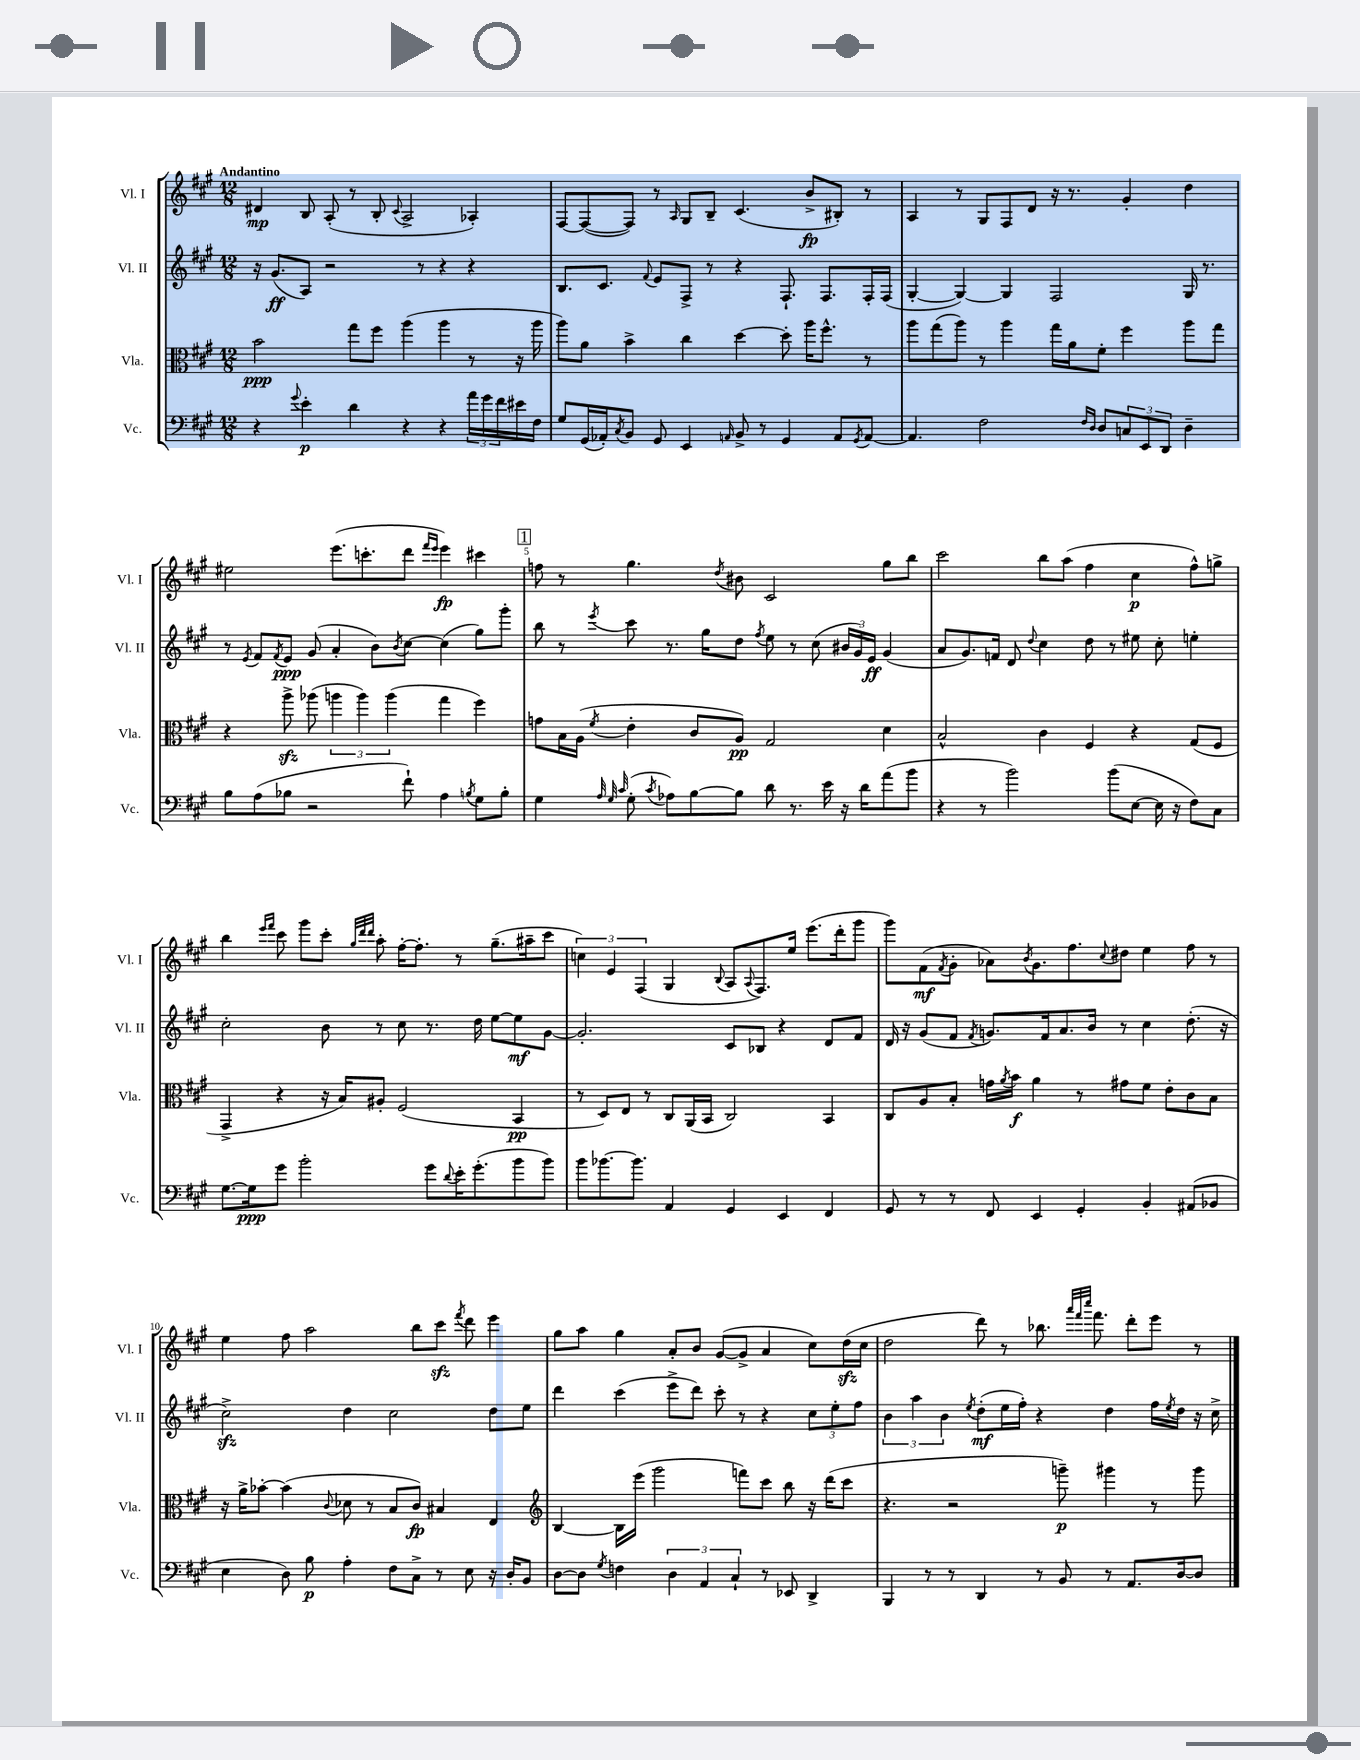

**kern	**dynam	**kern	**dynam	**kern	**dynam	**kern	**dynam
*part4	*part4	*part3	*part3	*part2	*part2	*part1	*part1
*staff4	*staff4	*staff3	*staff3	*staff2	*staff2	*staff1	*staff1
*I"Vc.	*	*I"Vla.	*	*I"Vl. II	*	*I"Vl. I	*
*I'Vc.	*	*I'Vla.	*	*I'Vl. II	*	*I'Vl. I	*
*clefF4	*	*clefC3	*	*clefG2	*	*clefG2	*
*k[f#c#g#]	*	*k[f#c#g#]	*	*k[f#c#g#]	*	*k[f#c#g#]	*
*M12/8	*	*M12/8	*	*M12/8	*	*M12/8	*
=1	=1	=1	=1	=1	=1	=1	=1
!	!	!	!	!	!	!LO:TX:a:B:t=Andantino	!
4r	.	2b\	ppp	16r	.	4d#X/	mp
.	.	.	.	(8.g#/L	ff	.	.
8qqg#/	.	.	.	.	.	.	.
4e'\	p	.	.	8A/J)	.	8B/	.
.	.	.	.	2r	.	(8A'/	.
4d\	.	8gg#\L	.	.	.	8r	.
.	.	8ff#\J	.	.	.	8B'/	.
.	.	.	.	.	.	8qqc#/	.
4r	.	(4aa\	.	.	.	2A^/	.
.	.	.	.	8r	.	.	.
4r	.	4aa\	.	4r	.	.	.
24a\LL	.	8r	.	4r	.	4A-X'/)	.
24g#\	.	.	.	.	.	.	.
24f#\	.	.	.	.	.	.	.
16e#X\	.	16r	.	.	.	.	.
16F#\JJ	.	16aa\	.	.	.	.	.
=2	=2	=2	=2	=2	=2	=2	=2
8G#/L	.	8aa\L)	.	8.B/L	.	[8F#/L	.
(16GG#/L	.	8a\J	.	.	.	(8F#/_	.
16AA-X'/J)	.	.	.	8.c#/J	.	.	.
8qC#/	.	.	.	.	.	.	.
8BB/J	.	4b^\	.	.	.	8F#/J])	.
.	.	.	.	8qqf#/	.	.	.
8GG#/	.	.	.	8e/L	.	8r	.
.	.	.	.	.	.	16qqA/	.
4EE/	.	4cc#\	.	8F#^/J	.	8G#/L	.
.	.	.	.	8r	.	8B~/J	.
16qqAAn/	.	.	.	.	.	.	.
8BB^/	.	[4dd\	.	4r	.	(4.c#/	.
8r	.	.	.	.	.	.	.
4GG#/	.	8dd'\]	.	8.F#`/	.	.	.
.	.	16aa\KL	.	.	.	8b^/L	fp
.	.	8.ff#^^\J	.	8.F#/L	.	.	.
8AA/L	.	.	.	.	.	8B#X'/J)	.
8qGG#/	.	.	.	.	.	.	.
[8AA/J	.	8r	.	16F#'/L	.	8r	.
.	.	.	.	(16F#/JJ	.	.	.
=3	=3	=3	=3	=3	=3	=3	=3
4.AA/]	.	8aa\L	.	[4G#'/	.	4A/	.
.	.	(8gg#\	.	.	.	.	.
.	.	8aa\J)	.	4G#/_)	.	8r	.
2F#\	.	8r	.	.	.	8G#/L	.
.	.	4aa\	.	4G#/]	.	8F#/	.
.	.	.	.	.	.	8d/J	.
.	.	16gg#\LL	.	2F#/	.	16r	.
.	.	16a\J	.	.	.	8.r	.
16qqF#/LL	.	.	.	.	.	.	.
16qqD/JJ	.	.	.	.	.	.	.
8D/L	.	8f#'\J	.	.	.	.	.
12Cn/	.	4ff#\	.	.	.	4g#'/	.
12EE/	.	.	.	.	.	.	.
12DD/J	.	.	.	.	.	.	.
4D~\	.	8aa\L	.	16G#/	.	4dd\	.
.	.	.	.	8.r	.	.	.
.	.	8gg#\J	.	.	.	.	.
!!LO:LB:g=z
=4	=4	=4	=4	=4	=4	=4	=4
8B\L	.	4r	.	8r	.	2ee#X\	.
.	.	.	.	8qe/	.	.	.
(8A\	.	.	.	8f#/L	.	.	.
.	.	.	.	8qf#/	.	.	.
8B-X\J	.	8aazz^\	.	8e/J	ppp	.	.
2r	.	(8aa-X\	.	(8g#/	.	.	.
.	.	6aan\	.	4a'/	.	(8.eee\L	.
.	.	6aa\)	.	.	.	.	.
.	.	.	.	.	.	8.cccn'\	.
.	.	.	.	8b\L)	.	.	.
.	.	(6aa\	.	.	.	.	.
.	.	.	.	8qb/	.	.	.
8f#`\)	.	.	.	[8cc#\J	.	8ddd\J	.
.	.	.	.	.	.	16qqfff#/LL	.
.	.	.	.	.	.	16qqeee/JJ	.
4A\	.	4gg#\	.	(4cc#\]	.	4eee\)	fp
8qBn/	.	.	.	.	.	.	.
8G#\L	.	4ff#\)	.	8gg#\L)	.	4ccc#X\	.
8B'\J	.	.	.	8ggg#'\J	.	.	.
!!LO:REH:place=s1:t=1
=5	=5	=5	=5	=5	=5	=5	=5
4G#\	.	8gn\L	.	8bb\	.	8ffn\	.
.	.	16B\L	.	8r	.	8r	.
.	.	(16A\JJ	.	.	.	.	.
32qqA/	.	.	.	.	.	.	.
32qqG#/	.	.	.	.	.	.	.
32qqc#/	.	8qf#/	.	8qeee/	.	.	.
(8G#'\	.	4e'\	.	8ccc#\	.	4.gg#\	.
8qc#/	.	.	.	.	.	.	.
8A-X\L)	.	.	.	8.r	.	.	.
[8B\	.	8c#/L	.	.	.	.	.
.	.	.	.	16gg#\KL	.	.	.
.	.	.	.	.	.	8qdd/	.
8B\J]	.	8A/J)	pp	8dd\J	.	8b#X\	.
.	.	.	.	8qff#/	.	.	.
8d\	.	2G#/	.	8ee\	.	2c#/	.
8.r	.	.	.	8r	.	.	.
.	.	.	.	(8cc#\	.	.	.
16e\	.	.	.	.	.	.	.
16r	.	.	.	24b#X/LL	.	.	.
.	.	.	.	24g#/)	.	.	.
16d\KL	.	.	.	.	.	.	.
.	.	.	.	24e/JJ	ff	.	.
(8a\	.	4d\	.	(4g#/	.	8gg#\L	.
8b\J	.	.	.	.	.	8bb\J	.
=6	=6	=6	=6	=6	=6	=6	=6
4r	.	2B^^/	.	8a/L	.	2ccc#\	.
.	.	.	.	8.g#/)	.	.	.
8r	.	.	.	.	.	.	.
.	.	.	.	16fn/Jk	.	.	.
2b\)	.	.	.	8d/	.	.	.
.	.	.	.	8qqdd/	.	.	.
.	.	4c#\	.	4cc#\	.	8bb\L	.
.	.	.	.	.	.	(8aa\J	.
.	.	4F#/	.	8dd\	.	4ff#\	.
(8b\L	.	.	.	8r	.	.	.
[8E\J	.	4r	.	8ee#X\	.	4cc#\	p
16E\]	.	.	.	8cc#'\	.	.	.
16r	.	.	.	.	.	.	.
8F#\L)	.	(8G#/L	.	4een'\	.	8ff#^^\L)	.
8C#\J	.	8F#/J	.	.	.	8ggn^\J	.
!!LO:LB:g=z
=7	=7	=7	=7	=7	=7	=7	=7
[8.G#\L	.	4GG#^/	.	2cc#'\	.	4bb\	.
16G#\k]	ppp	.	.	.	.	.	.
.	.	.	.	.	.	16qqeee/LL	.
.	.	.	.	.	.	16qqfff#/JJ	.
8g#\J	.	4r	.	.	.	8ccc#\	.
2b'\	.	.	.	.	.	8ggg#\L	.
.	.	16r	.	8b\	.	8ccc#'\J	.
.	.	16B/KL)	.	.	.	.	.
.	.	.	.	.	.	32qqgg#/LLL	.
.	.	.	.	.	.	32qqddd/	.
.	.	.	.	.	.	32qqddd/JJJ	.
.	.	8A#X'/J	.	8r	.	8aa'\	.
.	.	(2F#/	.	8cc#\	.	[16ff#'\KL	.
.	.	.	.	.	.	8.ff#'\J]	.
8g#\L	.	.	.	8.r	.	.	.
8qqd/	.	.	.	.	.	.	.
16e'\K	.	.	.	.	.	8r	.
(8.g#'\	.	.	.	16dd\	.	.	.
.	.	.	.	[8ee\L	.	(8.gg#~\L	.
8b\	.	4BB/	pp	8ee\]	mf	.	.
.	.	.	.	.	.	16aa#X~\k	.
8b\J)	.	.	.	[8g#\J	.	8ccc#\J	.
=8	=8	=8	=8	=8	=8	=8	=8
8b\L	.	8r	.	2.g#'/]	.	6ccn\)	.
[8.b-X\	.	8D/L)	.	.	.	.	.
.	.	.	.	.	.	6e/	.
.	.	8E/J	.	.	.	.	.
8.b-\J]	.	.	.	.	.	.	.
.	.	.	.	.	.	(6F#/	.
.	.	8r	.	.	.	.	.
4AA/	.	8C#/L	.	.	.	4G#/	.
.	.	(16AA/L	.	.	.	.	.
.	.	16BB/JJ	.	.	.	.	.
.	.	.	.	.	.	8qqB/	.
4GG#/	.	2C#/)	.	8c#/L	.	8A/L	.
.	.	.	.	.	.	8qqA/	.
.	.	.	.	8B-X/J	.	8.F#/)	.
4EE/	.	.	.	4r	.	.	.
.	.	.	.	.	.	16ee/Jk	.
.	.	.	.	.	.	(8.eee\L	.
4FF#/	.	4BB/	.	8d/L	.	.	.
.	.	.	.	.	.	16ddd'\k	.
.	.	.	.	8f#/J	.	8ggg#\J	.
=9	=9	=9	=9	=9	=9	=9	=9
8GG#/	.	8C#/L	.	16d/	.	8ggg#\L)	.
.	.	.	.	16r	.	.	.
8r	.	8A/	.	(8g#/L	.	(8f#\	mf
.	.	.	.	.	.	8qf#/	.
8r	.	8B'/J	.	8f#/J	.	8g#'\J	.
.	.	.	.	8qf#/	.	.	.
8FF#/	.	16gn\LL	.	8.gn/L)	.	8a-X\L)	.
.	.	8qa/	.	.	.	.	.
.	.	16b\JJ	f	.	.	.	.
.	.	.	.	.	.	8qb/	.
4EE/	.	4a\	.	.	.	8.g#\	.
.	.	.	.	16f#/k	.	.	.
.	.	.	.	8.a/	.	.	.
.	.	.	.	.	.	8.ff#\	.
4GG#'/	.	8r	.	.	.	.	.
.	.	.	.	16b/Jk	.	.	.
.	.	.	.	.	.	8qqcc#/	.
.	.	8g#X\L	.	8r	.	8dd#X\J	.
4BB'/	.	8f#\J	.	4cc#\	.	4ee\	.
.	.	8e'\L	.	.	.	.	.
(8AA#X/L	.	8c#\	.	(8.dd'\	.	8ff#\	.
8BB-X/J	.	8B\J	.	.	.	8r	.
.	.	.	.	16r	.	.	.
!!LO:LB:g=z
=10	=10	=10	=10	=10	=10	=10	=10
4E\	.	16r	.	2cc#zz^\)	.	4ee\	.
.	.	16a^\KL	.	.	.	.	.
.	.	[8b-X'\J	.	.	.	.	.
8D\)	.	(4b-\]	.	.	.	8ff#\	.
8B\	p	.	.	.	.	2aa\	.
.	.	8qqc#/	.	.	.	.	.
4A'\	.	8d-X\	.	4dd\	.	.	.
.	.	8r	.	.	.	.	.
8F#\L	.	8B/L	.	2cc#\	.	.	.
8C#^\J	.	8c#/J)	fp	.	.	8bb\L	.
8r	.	4B#X/	.	.	.	8ccc#zz\J	.
.	.	.	.	.	.	8qfff#/	.
8E\	.	.	.	.	.	8ddd\	.
16r	.	4E/	.	8dd\L	.	4eee\	.
16D'/KL	.	.	.	.	.	.	.
8BB/J	.	.	.	8ee\J	.	.	.
=11	=11	=11	=11	=11	=11	=11	=11
*	*	*clefG2	*	*	*	*	*
[8D\L	.	[4B/	.	4ddd\	.	8gg#\L	.
8D\J]	.	.	.	.	.	8aa\J	.
8qG#/	.	.	.	.	.	.	.
4Fn\	.	16B\LL]	.	(4ccc#\	.	4gg#\	.
.	.	(16eee\JJ	.	.	.	.	.
.	.	2ggg#\	.	.	.	.	.
6D\	.	.	.	8eee^\L	.	8a'/L	.
.	.	.	.	8ddd\J)	.	8b/J	.
6AA/	.	.	.	.	.	.	.
.	.	.	.	8ccc#'\	.	([8g#/L	.
6C#`/	.	.	.	.	.	.	.
.	.	8fffn\L)	.	8r	.	8g#^/J]	.
8r	.	8ccc#\J	.	4r	.	4a/	.
8EE-X/	.	8bb\	.	.	.	.	.
4DD^/	.	16r	.	12cc#\L	.	8cc#\L)	.
.	.	(16ddd\KL	.	.	.	.	.
.	.	.	.	12ee'\	.	.	.
.	.	8ccc#\J	.	.	.	(16ddzz\L	.
.	.	.	.	12ff#\J	.	.	.
.	.	.	.	.	.	16cc#\JJ	.
=12	=12	=12	=12	=12	=12	=12	=12
4BBB/	.	4.r	.	6b\	.	2dd\	.
.	.	.	.	6aa\	.	.	.
8r	.	.	.	.	.	.	.
.	.	.	.	6b\	.	.	.
8r	.	2r	.	.	.	.	.
.	.	.	.	8qee/	.	.	.
4DD/	.	.	.	(8dd'\L	mf	8ddd\)	.
.	.	.	.	16ee\L	.	8r	.
.	.	.	.	16ff#'\JJ)	.	.	.
8r	.	.	.	4r	.	8.bb-X\	.
8BB/	.	8gggn~\)	p	.	.	.	.
.	.	.	.	.	.	32qqaaa/LLL	.
.	.	.	.	.	.	32qqfff#/	.
.	.	.	.	.	.	32qqcccc#/JJJ	.
.	.	.	.	.	.	8.fff#\	.
8r	.	4ggg#X\	.	4dd\	.	.	.
8.AA/L	.	.	.	.	.	8ddd'\L	.
.	.	8r	.	16ff#\LL	.	8eee\J	.
.	.	.	.	8qee/	.	.	.
[16D/k	.	.	.	16dd\JJ	.	.	.
8D/J]	.	8ggg#\	.	16r	.	8r	.
.	.	.	.	16cc#^\	.	.	.
==	==	==	==	==	==	==	==
*-	*-	*-	*-	*-	*-	*-	*-
